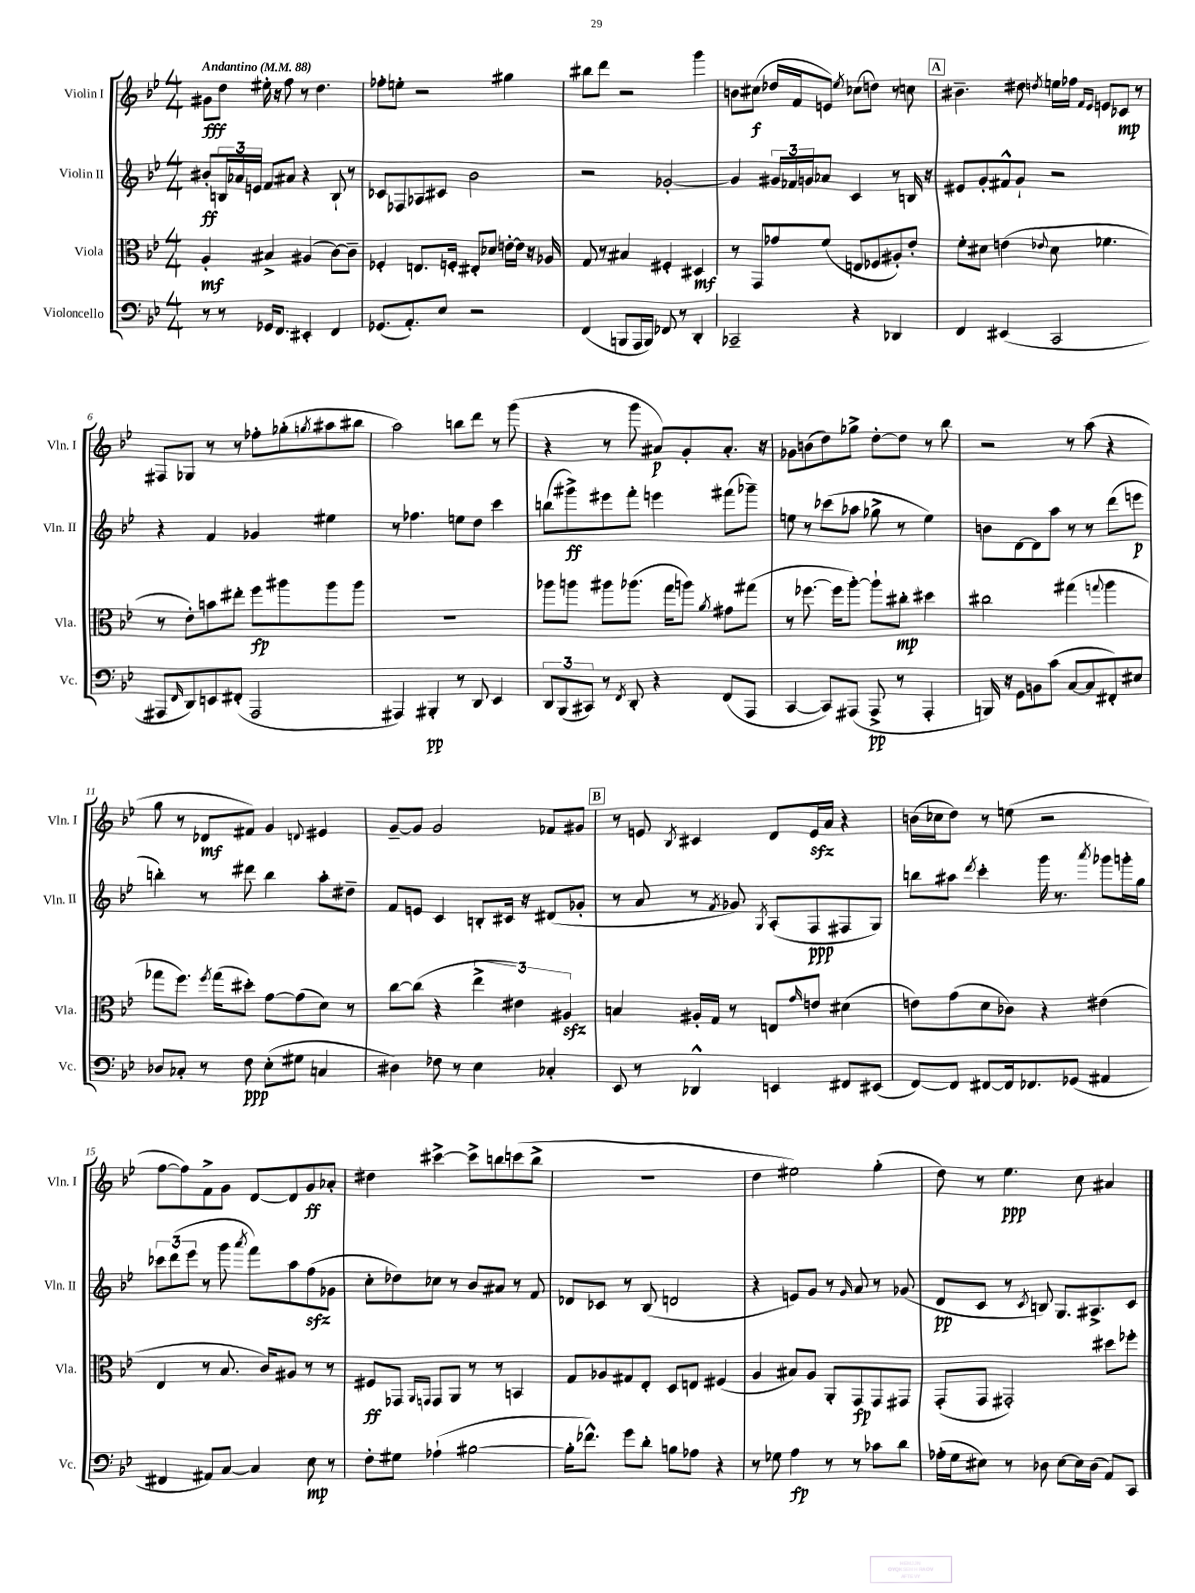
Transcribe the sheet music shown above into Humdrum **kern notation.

**kern	**kern	**kern	**kern
*staff4	*staff3	*staff2	*staff1
*clefF4	*clefC3	*clefG2	*clefG2
*k[b-e-]	*k[b-e-]	*k[b-e-]	*k[b-e-]
*M4/4	*M4/4	*M4/4	*M4/4
*MM88	*MM88	*MM88	*MM88
8r	4A'	8b#'	8g#
8r	.	24B	8dd
.	.	24a-	.
.	.	24e	.
16GG-	4B#^	8f	16ee#'
8.FF	.	.	16r
.	.	8a#	8ff
4EE#'	(4A#	4r	8r
.	.	.	4.dd
4FF	[8c)	8B`	.
.	8c~]	8r	.
=	=	=	=
(8.GG-	4F-'	8c-	8ff-'
.	.	8F-	8ee'
8.AA')	.	.	.
.	8.E	8A-	2r
8E-	.	8c#	.
.	16F'	.	.
2r	8E#'	2b-	.
.	8d-	.	.
.	[16e'	.	4gg#
.	16e]	.	.
.	16r	.	.
.	16A-	.	.
=	=	=	=
(4FF	8G	2r	8bb#
.	8r	.	8ddd
8BBB	4B#	.	2r
16AAA	.	.	.
16BBB)	.	.	.
8FF-	4F#'	[2g-'	.
8r	.	.	.
4DD'	4D#	.	4ggg
=	=	=	=
2CC-~	8r	4g-]	8b
.	8GG	.	(8cc#
.	8g-	24g#	16dd-
.	.	24f-	.
.	.	.	16f
.	.	24g	.
.	(8f	8a-	8e)
.	.	.	8qee-
4r	8E	4c	(8cc-
.	8F-	.	8dd)
4DD-	8A#')	8r	8r
.	8e-'	16B	8cc
.	.	16r	.
=	=	=	=
4FF	8f'	8e#	4.b#~
.	8d#	8g'	.
(4EE#	(4e	8f#^^	.
.	.	8g`	8dd#
.	8qqe-	.	8qdd
2CC	8d#	2r	16ee
.	.	.	16ff-
.	.	.	16qqf
.	.	.	16qqe-
.	4.f-	.	8e
.	.	.	8c-
.	.	.	8r
=	=	=	=
8AAA#	8r	4r	8F#
16qqFF	.	.	.
8DD)	8e-')	.	8G-
8EE	8b	4f	8r
(8FF#'	8ee#'	.	8r
2AAA#	8ff	4g-	8ff-'
.	8aa#	.	(8gg-'
.	.	.	8qgg
.	8aa#	4ee#	8aa#
.	8aa#	.	8bb#
=	=	=	=
4AAA#)	1r	8r	2aa)
.	.	4.ff-	.
4BBB#'	.	.	.
8r	.	8ee	8bb
8DD	.	8dd	8ddd
4EE-	.	4ccc	8r
.	.	.	(8ggg
=	=	=	=
12DD	8aa-	(8bb	4r
(12BBB-	.	.	.
.	8aa	8ggg#^)	.
12CC#)	.	.	.
8r	8aa#	8eee#	8r
8qFF	.	.	.
8DD'	(8.aa-	8fff'	8ggg
4r	.	4eee	8a#)
.	16gg	.	.
.	8aa)	.	8g'
.	8qa	.	.
(8FF	8g#	(8fff#	8.a#'
8AAA	(8gg#	8ggg-~)	.
.	.	.	16r
=	=	=	=
[4CC	8r	8ee	8g-
.	[8.ff-	8r	(8b
8CC])	.	(8ccc-	8dd)
.	16ff-]	.	.
(8AAA#	[8aa')	8aa-	8gg-^
8AAA#^	8aa`]	8gg-^	[8dd'
8r	8cc#'	8r	8dd]
4AAA#'	4dd#	4ee)	8r
.	.	.	8bb-
=	=	=	=
16BBB)	2cc#	8b	2r
16r	.	.	.
8GG	.	[8d	.
8BB	.	8d]	.
(8c	.	8aa	.
[8C	(4gg#	8r	8r
8C]	.	8r	(8aa
.	8qqgg	.	.
8FF#')	4aa	(8ddd	4r
8E#	.	8eee	.
=	=	=	=
8D-	8gg-	4bb')	8gg
8C-'	8.ff)	.	8r
8r	.	8r	8d-
.	8qff	.	.
.	(16gg-	.	.
8F	8dd#')	8ddd#	8f#)
(8E-'	[8g	4bb	4g
8G#	(8g]	.	.
.	.	.	8qqd
4C	8d)	8aa'	4e#
.	8r	8dd#~	.
=	=	=	=
4D#)	[8cc	8f	[8g~
.	(8cc]	8e	8g]
8F-	4r	4c	2g
8r	.	.	.
4E-	6ee-^	8B'	.
.	.	16c#	.
.	6e#)	.	.
.	.	16r	.
4C-'	.	(8d#	8f-
.	6A#	.	.
.	.	8g-'	8g#
=	=	=	=
8EE-	4B	8r	8r
8r	.	8a	8e
.	.	.	8qB-
4DD-^^	16A#'	8r	4c#
.	16G	.	.
.	.	8qf	.
.	8r	8g-)	.
.	.	8qG	.
4EE	8E	(8A'	8d
.	16qqg	.	.
.	8e	8F	16e
.	.	.	16a
8FF#	(4d#	8F#	4r
(8EE#	.	8G)	.
=	=	=	=
[8FF)	8e)	8bb	(16b
.	.	.	16cc-
8FF]	(8g	8aa#	8dd)
.	.	8qddd	.
[8FF#	8d	4ccc'	8r
16FF#]	8c-)	.	(8ee
8.FF-	.	.	.
.	4r	16ggg	2r
.	.	8.r	.
(8GG-	.	.	.
.	.	8qaaa	.
4AA#	(4e#	8ggg-	.
.	.	16ggg'	.
.	.	16gg	.
=	=	=	=
4FF#	4E-	12ccc-	[8ff
.	.	(12ddd	.
.	.	.	8ff])
.	.	12eee-	.
8AA#)	8r	8r	8f^
[8C	8.B-	8ggg	8g
.	.	8qaaa	.
4C]	.	8fff)	[8d
.	16c)	.	.
.	8A#	8aa	8d]
8E-	8r	(8ff	8g
8r	8r	8g-	8a-'
=	=	=	=
8F'	8F#	8cc'	4dd#
8G#	8GG-	8dd-)	.
.	16qqAA	.	.
.	16qqGG	.	.
(4A-`	8GG	8cc-	[4ccc#^
.	8AA	8r	.
[2B#	8r	8b-	8ccc#^]
.	8r	8a#	8bb
.	4BB	8r	(8ccc
.	.	8f	8bb^
=	=	=	=
16B#']	8G	8d-	1r
8.f-^^)	.	.	.
.	8A-	8c-	.
8g	8G#	8r	.
8d'	8E-'	(8B-	.
8B	8D	2d	.
8A-	8E	.	.
4r	(4F#	.	.
=	=	=	=
8r	4A	4r	4dd
8G-	.	.	.
4A	8B#)	8e)	2ee#)
.	8A	8g	.
8r	8AA'	8r	.
.	.	16qqg	.
8r	8GG	8a	.
8c-	8GG	8r	(4gg'
8d	8GG#	(8g-	.
=	=	=	=
(16A-'	(8GG'	8d	8dd)
16G	.	.	.
8E#)	8GG	8c	8r
8r	2GG#')	8r	4.ee-
.	.	8qc	.
8D-	.	8B)	.
[8E#	.	8.G	.
16E#]	.	.	8cc
(16D-	.	8.A#^	.
8AA)	8dd#	.	4a#
8CC	8ff-'	8c	.
==	==	==	==
*-	*-	*-	*-
